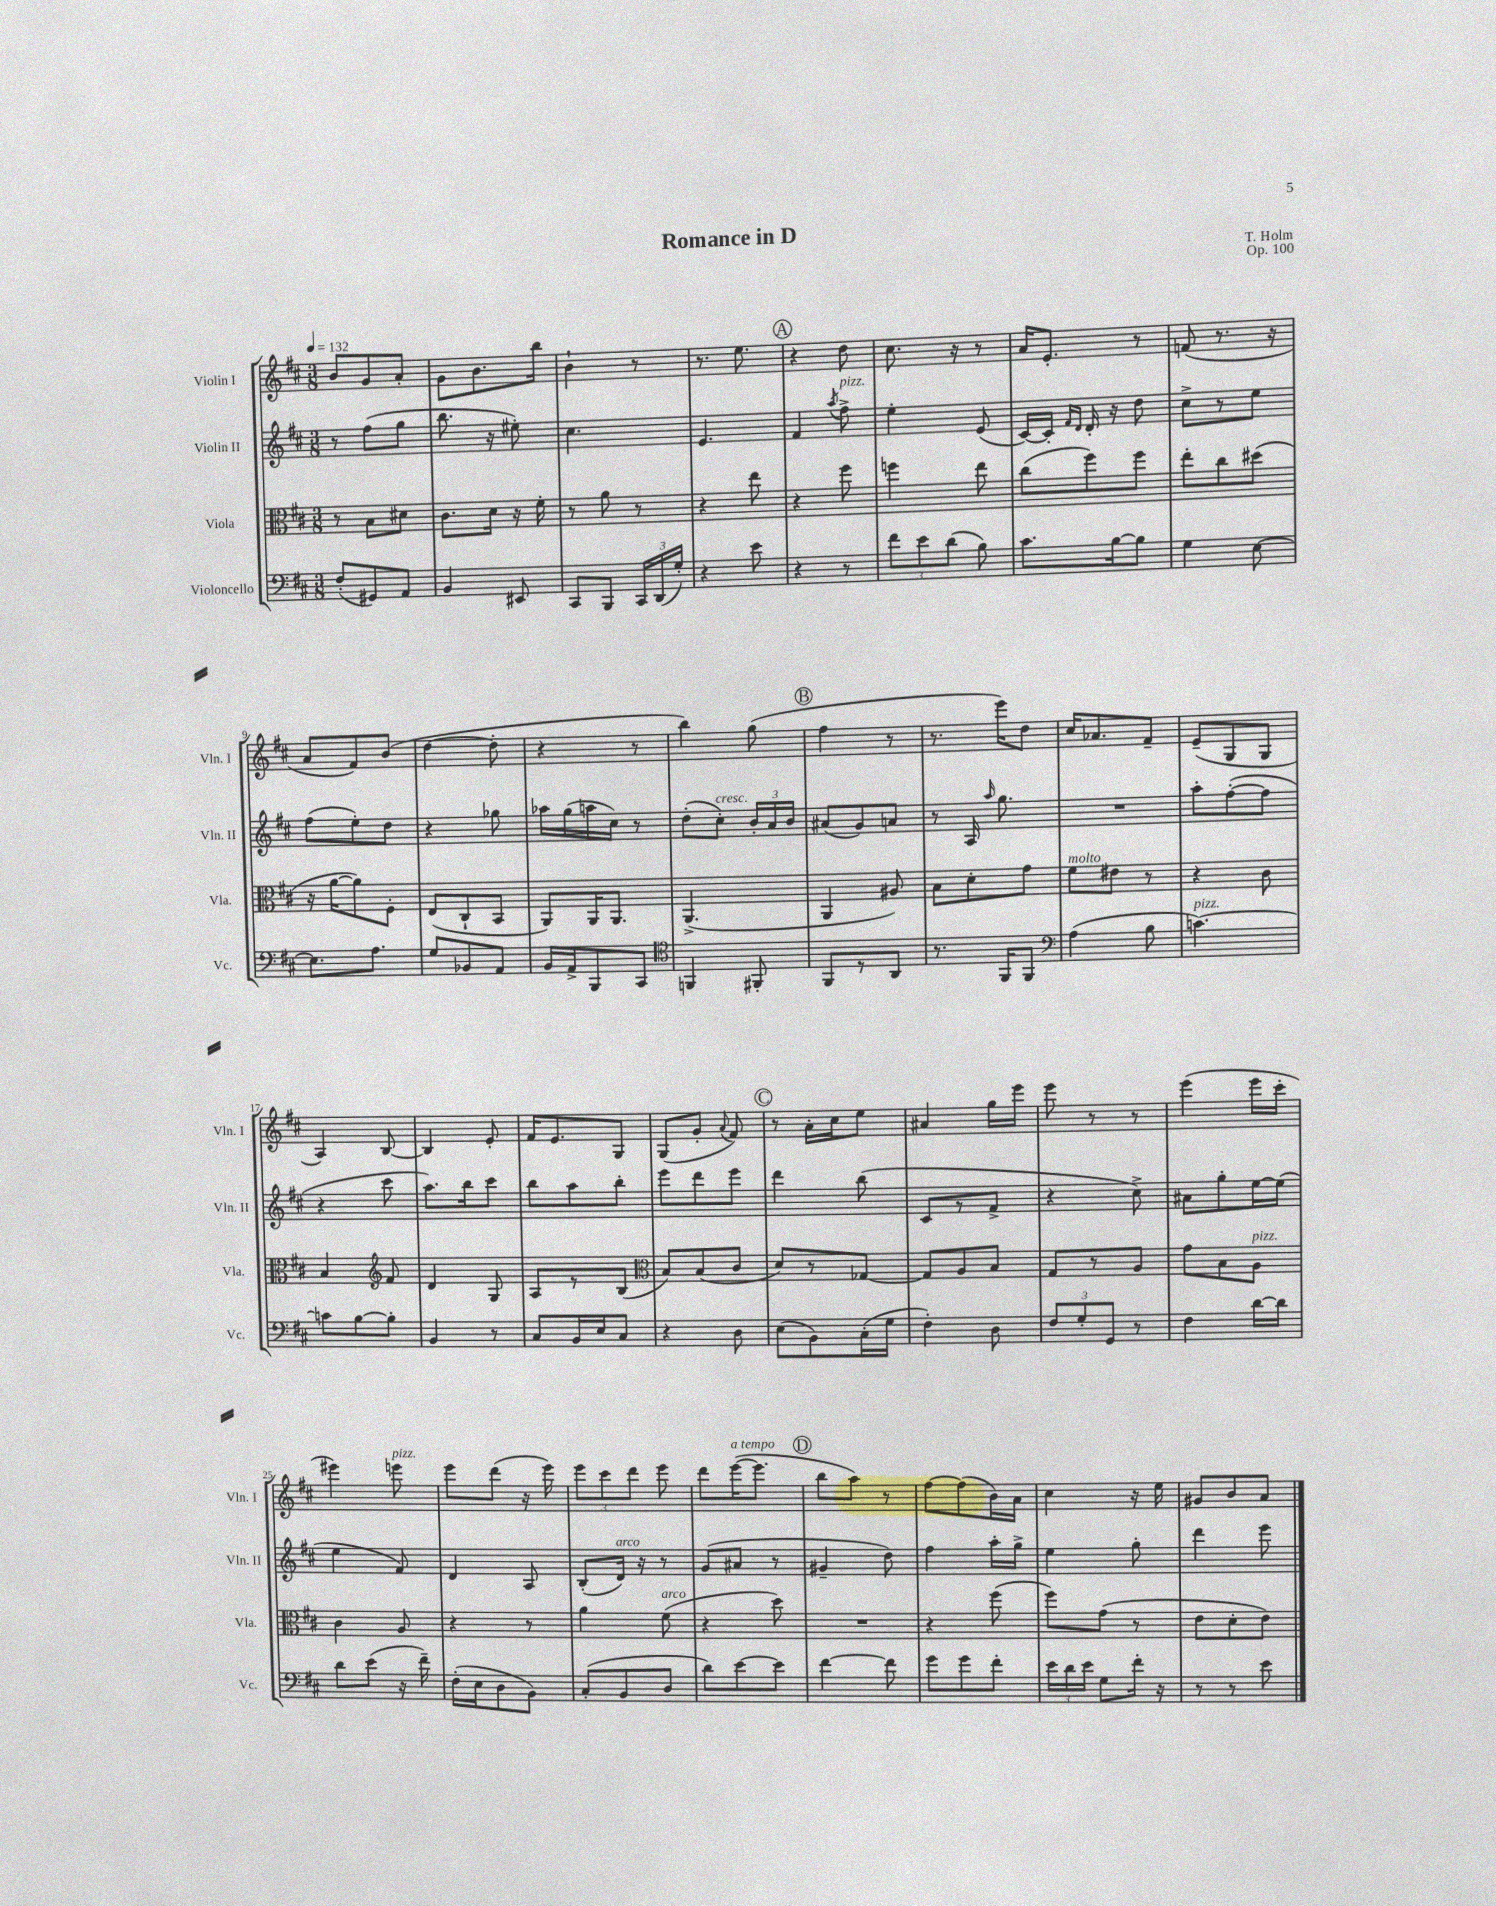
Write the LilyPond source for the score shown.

\header { title = "Romance in D" composer = "T. Holm" opus = "Op. 100" }
<<
\new StaffGroup <<
\new Staff = "s0" \with { instrumentName = "Violin I" shortInstrumentName = "Vln. I" } {
    \clef treble \key d \major \numericTimeSignature \time 3/8 \tempo 4 = 132
    \autoBeamOff b'8[ g'8 a'8]-. |
    g'8[ b'8. b''16] |
    b'4-! r8 |
    r8. e''8. |
    \mark \markup { \circle "A" } r4 d''8 |
    cis''8. r16 r8 |
    a'16[ e'8.]-. r8 |
    f'8( r8. r16 |
    a'8[ fis'8) b'8]( |
    d''4~ d''8-. |
    r4 r8 |
    b''4) g''8( |
    \mark \markup { \circle "B" } fis''4 r8 |
    r8. e'''16[) d''8] |
    cis''16[ aes'8. fis'8]-- |
    e'8[--( g8 g8] |
    a4) b8~ |
    b4 e'8-. |
    fis'16[ e'8. g8] |
    g8[( g'8]-. \appoggiatura { a'8 } fis'8) |
    \mark \markup { \circle "C" } r8 a'16[-. cis''16 e''8] |
    ais'4 g''16[ e'''16] |
    e'''8 r8 r8 |
    e'''4( e'''16[ cis'''16]-. |
    eis'''4) e'''8^\markup { \italic "pizz." } |
    e'''8[ d'''8]( r16 e'''16) |
    \tuplet 3/2 { e'''8[ cis'''8 d'''8] } e'''8 |
    d'''8[ e'''16~^\markup { \italic "a tempo" }( e'''8.] |
    \mark \markup { \circle "D" } b''8[ a''8]) r8 |
    fis''8[~ fis''8( b'16) a'16] |
    cis''4 r16 e''16 |
    gis'8[ b'8 a'8] \bar "|." |
}
\new Staff = "s1" \with { instrumentName = "Violin II" shortInstrumentName = "Vln. II" } {
    \clef treble \key d \major \numericTimeSignature \time 3/8
    \autoBeamOff r8 fis''8[( g''8] |
    b''8. r16 eis''8-.) |
    cis''4. |
    e'4. |
    \mark \markup { \circle "A" } fis'4 \acciaccatura { a''8 } fis''8->^\markup { \italic "pizz." } |
    e''4-. e'8( |
    cis'16[~) cis'16]-. \grace { fis'16[ d'16] } d'16-. r16 d''8 |
    cis''8[-> r8 e''8] |
    fis''8[( e''8-.) d''8] |
    r4 ges''8 |
    aes''16[ g''16( a''16 cis''16]) r8 |
    d''8[-.( cis''8]-.^\markup { \italic "cresc." }) \tuplet 3/2 { b'16[-. a'16 b'16] } |
    \mark \markup { \circle "B" } ais'8[( g'8) a'8] |
    r8 a16 \grace { a''16 } g''8. |
    R4. |
    a''8[-. fis''8~-.( fis''8] |
    r4 cis'''8 |
    a''8.[) b''16 cis'''8] |
    b''8[ a''8 b''8]-. |
    e'''8[ d'''8 e'''8] |
    \mark \markup { \circle "C" } d'''4 b''8( |
    cis'8[ r8 fis'8]-> |
    r4 cis''8->) |
    ais'8[ g''8-. e''16~ e''16]( |
    e''4 fis'8) |
    d'4 a8 |
    b8[-.( d'16]^\markup { \italic "arco" }) r16 r8 |
    g'8[( ais'8] r8 |
    \mark \markup { \circle "D" } gis'4-- d''8) |
    fis''4 a''16[-. g''16]-> |
    e''4 g''8-. |
    d'''4 e'''8 \bar "|." |
}
\new Staff = "s2" \with { instrumentName = "Viola" shortInstrumentName = "Vla." } {
    \clef alto \key d \major \numericTimeSignature \time 3/8
    \autoBeamOff r8 b8[ dis'8] |
    cis'8.[ d'16] r16 fis'16-. |
    r8 a'8 r8 |
    r4 e''8 |
    \mark \markup { \circle "A" } r4 fis''8 |
    f''4 e''8 |
    cis''8[( fis''8) fis''8] |
    e''8[-. cis''8 dis''8]( |
    r16 a'16[~ a'8) fis8]-. |
    e8[( cis8-! b,8] |
    a,8[) a,16 a,8.] |
    a,4.->( |
    \mark \markup { \circle "B" } a,4 ais8) |
    b8[ d'8-. g'8] |
    fis'8[^\markup { \italic "molto" } eis'8] r8 |
    r4 cis'8 |
    b4 \clef treble fis'8 |
    d'4 g8 |
    a8[ r8 b8]( |
    \clef alto b8[) b8( cis'8] |
    \mark \markup { \circle "C" } d'8[) r8 ges8]~ |
    ges8[ a8 b8] |
    g8[ r8 a8] |
    g'8[ b8 a8]^\markup { \italic "pizz." } |
    cis'4 a8 |
    r4 r8 |
    a'4 fis'8^\markup { \italic "arco" }( |
    r4 d''8) |
    \mark \markup { \circle "D" } R4. |
    r4 fis''8( |
    fis''8[) g'8]( r8 |
    e'8[ d'8-. e'8]) \bar "|." |
}
\new Staff = "s3" \with { instrumentName = "Violoncello" shortInstrumentName = "Vc." } {
    \clef bass \key d \major \numericTimeSignature \time 3/8
    \autoBeamOff fis8[-.( gis,8) a,8] |
    b,4 eis,8 |
    cis,8[ b,,8] \tuplet 3/2 { cis,16[ d,16( g16]-.) } |
    r4 e'8 |
    \mark \markup { \circle "A" } r4 r8 |
    \tuplet 3/2 { fis'8[ e'8 d'8]( } b8) |
    cis'8.[ b16~ b8] |
    g4 e8~ |
    e8.[ a8.] |
    g8[ bes,8 a,8] |
    b,16[ a,16-> b,,8 cis,8] |
    \clef tenor f,4 fis,8-. |
    \mark \markup { \circle "B" } fis,8[ r8 a,8] |
    r8. fis,16[ fis,8] |
    \clef bass a4( b8 |
    c'4.~^\markup { \italic "pizz." }) |
    c'8[ b8~ b8]-. |
    b,4 r8 |
    cis8[ b,16 e16 cis8] |
    r4 d8 |
    \mark \markup { \circle "C" } e8[( b,8) cis16-.( g16] |
    fis4-.) d8 |
    \tuplet 3/2 { fis8[ g8-. g,8] } r8 |
    fis4 d'16[~ d'16] |
    d'8[ e'8]( r16 fis'16--) |
    fis16[-.( e16 d8 b,8]) |
    cis8[-.( b,8 d8] |
    d'8[) e'8~ e'8] |
    \mark \markup { \circle "D" } fis'4~ fis'8 |
    g'8[ g'8 fis'8]-. |
    \tuplet 3/2 { e'16[ d'16 e'16] } g8[ fis'16]-. r16 |
    r8 r8 e'8 \bar "|." |
}
>>
>>
